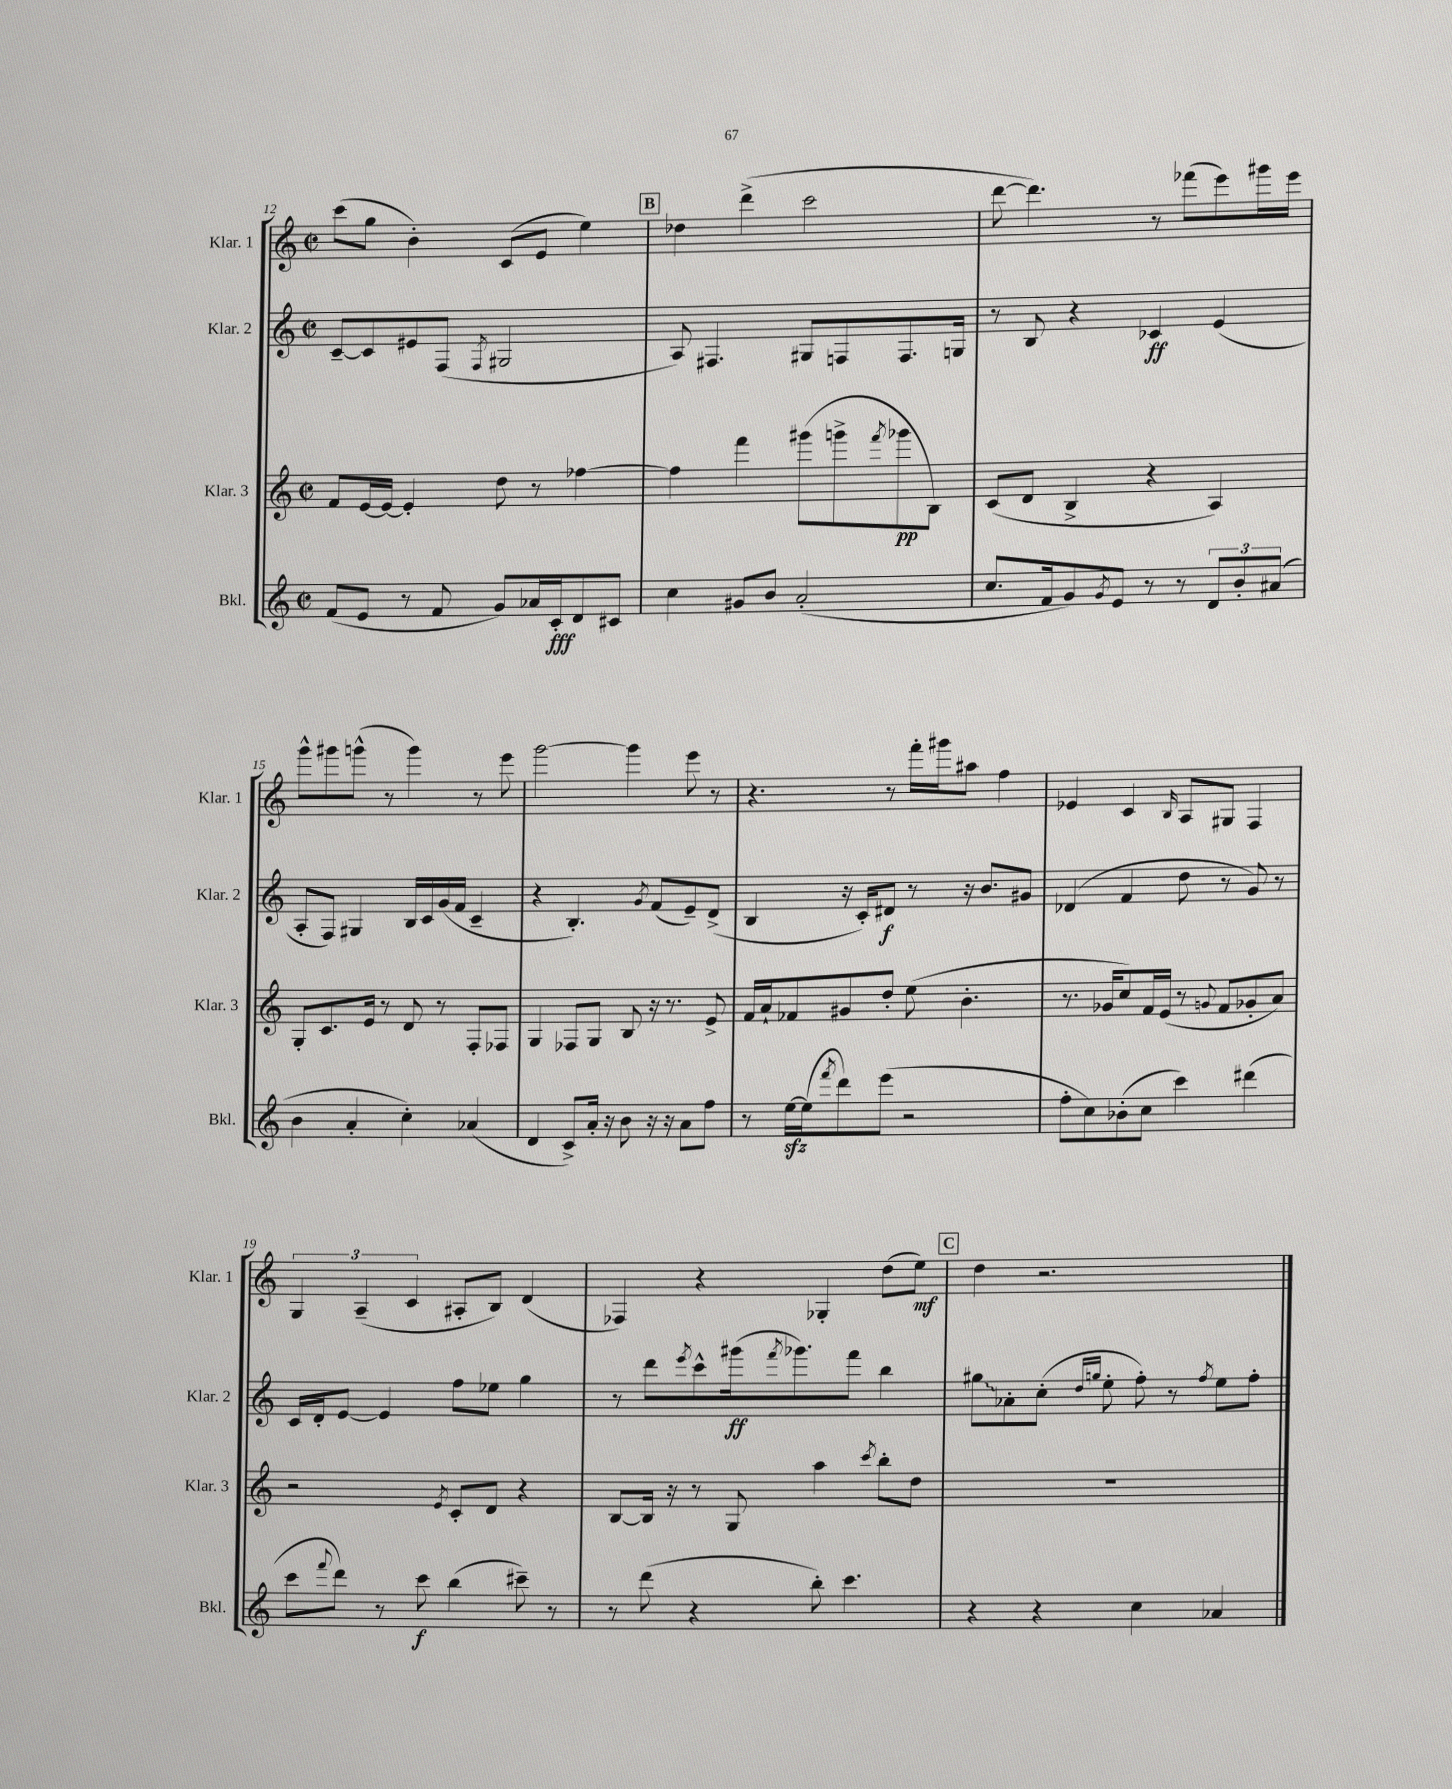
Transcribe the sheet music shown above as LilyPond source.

<<
\new StaffGroup <<
\new Staff = "s0" \with { instrumentName = "Klar. 1" shortInstrumentName = "Klar. 1" } {
    \clef treble \key c \major \defaultTimeSignature \time 2/2
    c'''8( g''8 b'4-.) c'8( e'8 e''4) |
    \mark \markup { \box "B" } des''4 d'''4->( c'''2 |
    d'''8~ d'''4.) r8 fes'''8( e'''8) gis'''16 e'''16 |
    g'''8-^ gis'''8 g'''8-^( r8 g'''4) r8 e'''8 |
    g'''2~ g'''4 e'''8 r8 |
    r4. r8 f'''16-. gis'''16 ais''8 f''4 |
    ees'4 c'4 \grace { b16 } a8 gis8 f4 |
    \tuplet 3/2 { g4 a4--( c'4 } ais8-. b8) d'4( |
    fes4) r4 ges4-. d''8( e''8\mf) |
    \mark \markup { \box "C" } d''4 r2. \bar "|." |
}
\new Staff = "s1" \with { instrumentName = "Klar. 2" shortInstrumentName = "Klar. 2" } {
    \clef treble \key c \major \defaultTimeSignature \time 2/2
    c'8~-- c'8 eis'8 f8( \acciaccatura { f8 } gis2 |
    \mark \markup { \box "B" } a8) fis4. gis8 f8 f8. g16 |
    r8 b8 r4 ces'4\ff e'4( |
    a8-. f8) gis4 b16 c'16 g'16( f'16 c'4-- |
    r4 b4.-.) \acciaccatura { g'8 } f'8( e'8--) d'8->( |
    b4 r16 c'16-.) dis'8\f r8 r16 b'8. gis'8 |
    des'4( f'4 d''8 r8 g'8) r8 |
    c'16 d'16-. e'8~ e'4 f''8 ees''8 g''4 |
    r8 d'''8 \acciaccatura { e'''8 } c'''8-^ gis'''16\ff( \acciaccatura { f'''8 } ges'''8.) f'''8 b''4 |
    \mark \markup { \box "C" } \once \override Glissando.style = #'zigzag gis''8\glissando aes'8-. c''8-.( \grace { d''16 g''16 } e''8-. f''8-.) r8 \acciaccatura { f''8 } e''8 f''8-. \bar "|." |
}
\new Staff = "s2" \with { instrumentName = "Klar. 3" shortInstrumentName = "Klar. 3" } {
    \clef treble \key c \major \defaultTimeSignature \time 2/2
    f'8 e'16~ e'16~ e'4-. d''8 r8 fes''4~ |
    \mark \markup { \box "B" } fes''4 f'''4 gis'''8( g'''8-> \acciaccatura { f'''8 } ges'''8\pp b8) |
    c'8( d'8 b4-> r4 a4) |
    g8-. c'8. e'16 r8 d'8 r8 f8-. fes8 |
    g4 fes8 g8 b8 r16 r8. e'8-> |
    f'16 a'16-! fes'8 gis'8 d''8-. e''8( b'4.-. |
    r8. ges'16 c''8) f'16 e'16( r8 \appoggiatura { g'8 } f'8 ges'8-. a'8) |
    r2 \acciaccatura { e'8 } c'8-. d'8 r4 |
    b8~ b16 r16 r8 g8 a''4 \acciaccatura { c'''8 } b''8-. d''8 |
    \mark \markup { \box "C" } R1 \bar "|." |
}
\new Staff = "s3" \with { instrumentName = "Bkl." shortInstrumentName = "Bkl." } {
    \clef treble \key c \major \defaultTimeSignature \time 2/2
    f'8( e'8 r8 f'8 g'8) aes'16 c'16-.\fff d'8 cis'8 |
    \mark \markup { \box "B" } c''4 gis'8 b'8 a'2-.( |
    c''8. f'16 g'8) \acciaccatura { g'8 } e'8 r8 r8 \tuplet 3/2 { d'8 b'8-. ais'8( } |
    b'4 a'4-. c''4-.) aes'4( |
    d'4 c'8->) a'16-. r16 b'8 r16 r16 a'8 f''8 |
    r8 e''16~\sfz e''16( \acciaccatura { f'''8 } d'''8) e'''8( r2 |
    f''8-. c''8) bes'8-.( c''8 c'''4) dis'''4( |
    c'''8 \appoggiatura { f'''8 } d'''8) r8 c'''8\f b''4( cis'''8--) r8 |
    r8 d'''8( r4 b''8-.) c'''4. |
    \mark \markup { \box "C" } r4 r4 c''4 aes'4 \bar "|." |
}
>>
>>
\layout { \context { \Score currentBarNumber = #12 } }
